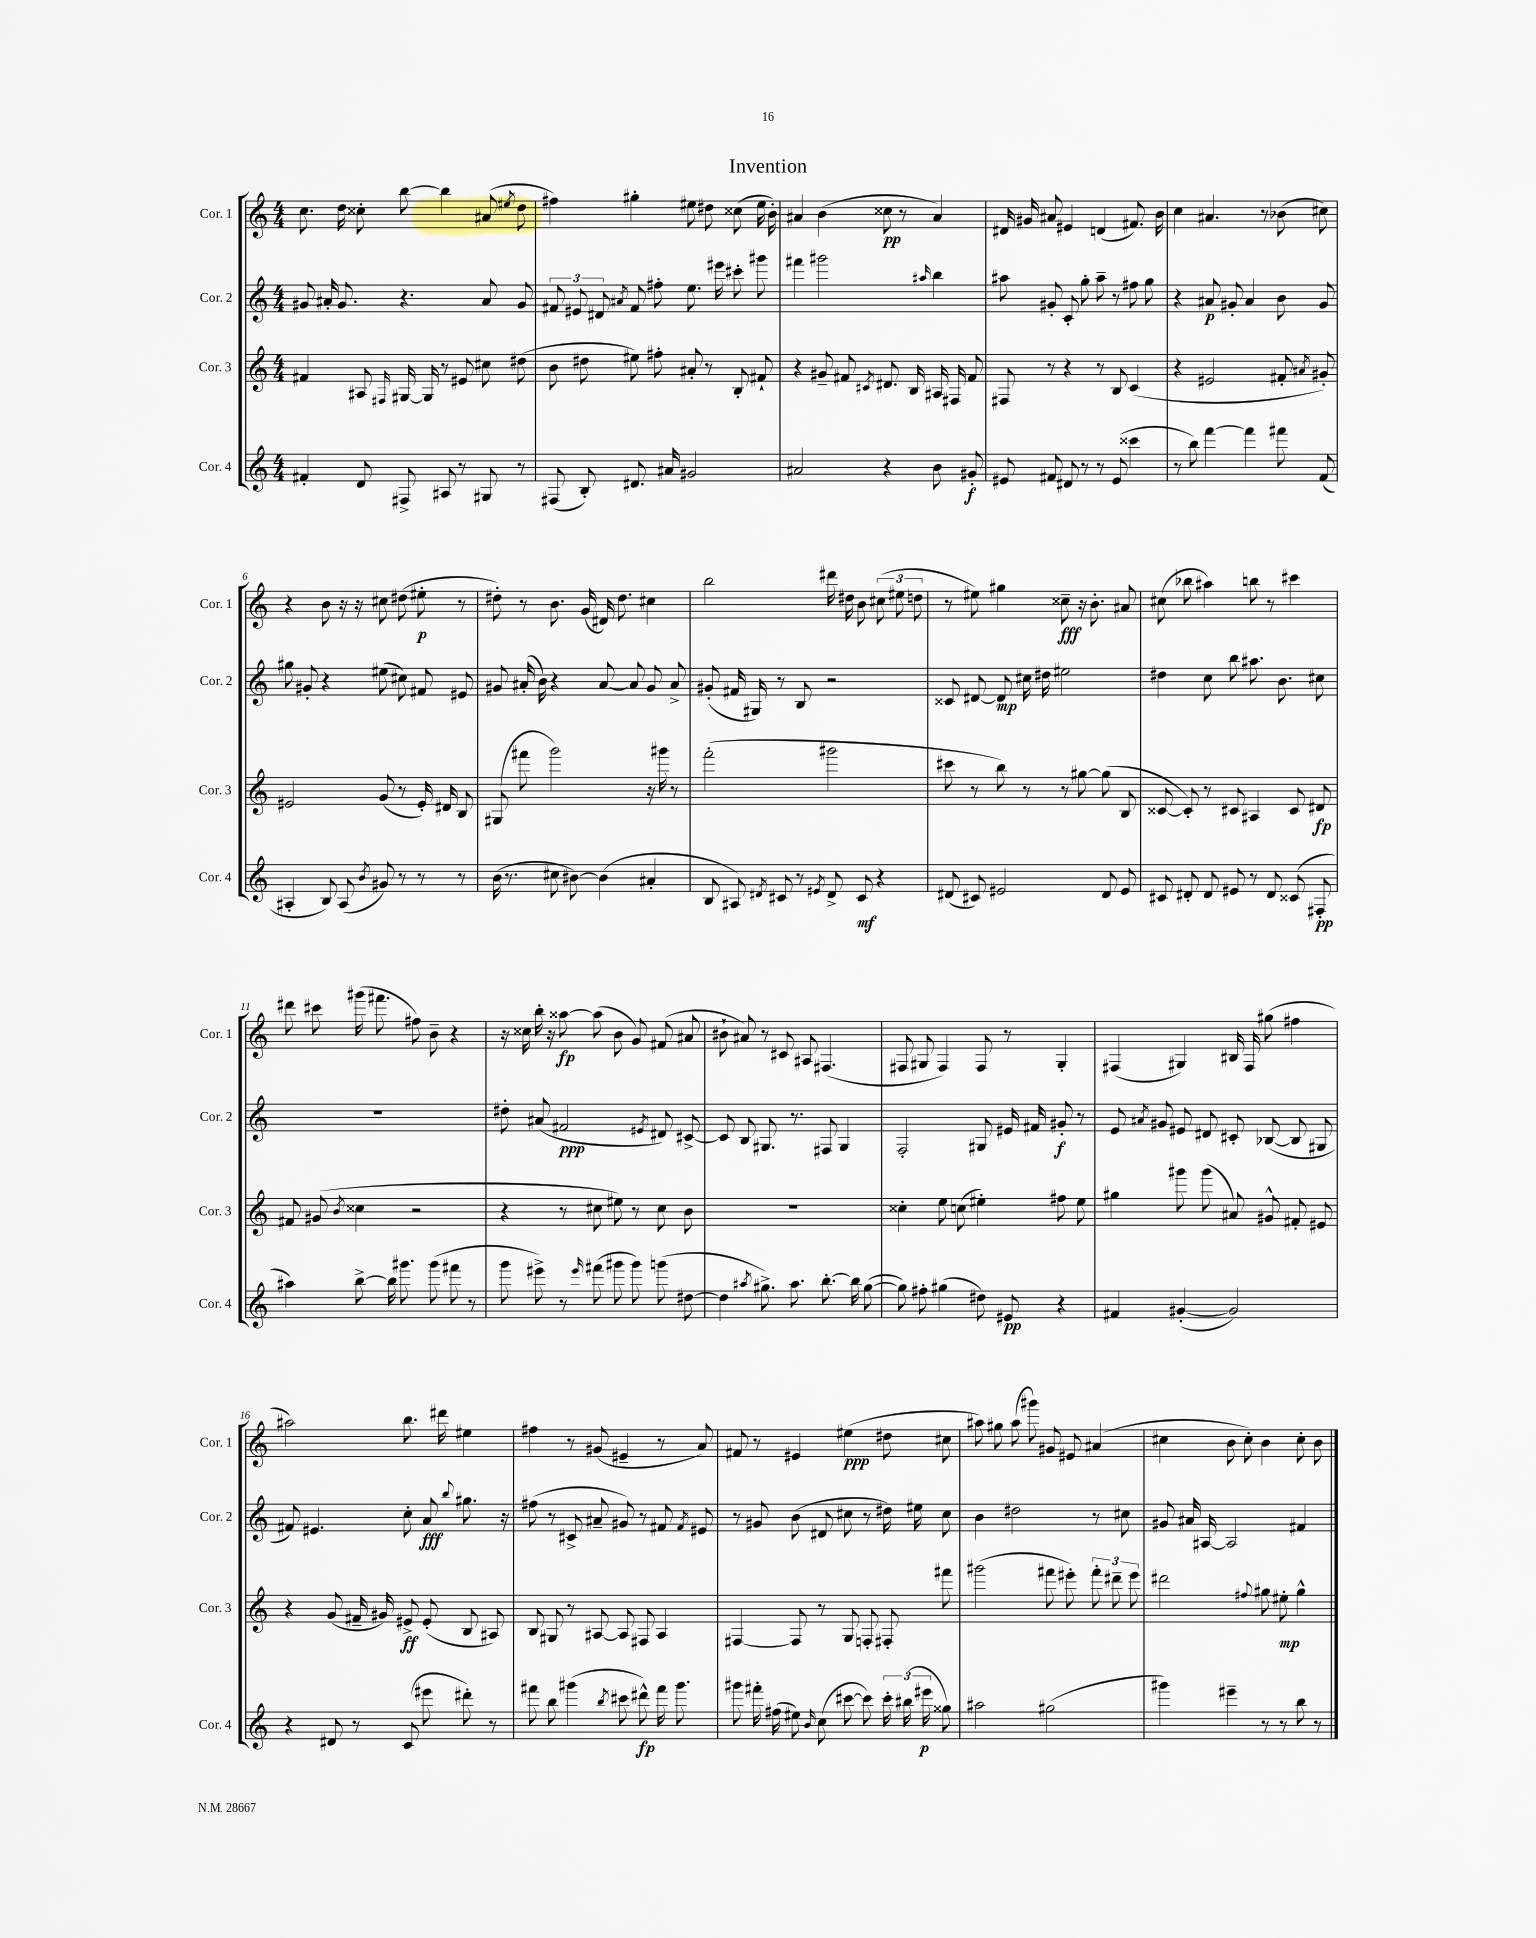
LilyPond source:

\header { title = "Invention" }
<<
\new StaffGroup <<
\new Staff = "s0" \with { instrumentName = "Cor. 1" shortInstrumentName = "Cor. 1" } {
    \clef treble \key c \major \numericTimeSignature \time 4/4
    \autoBeamOff c''8. d''16 cisis''8-. b''8~ b''4 ais'8( \acciaccatura { eis''8 } d''8 |
    fis''4) gis''4-. eis''8 dis''8 cisis''8( eis''16 b'16-.) |
    ais'4 b'4( cisis''8\pp r8 ais'4) |
    dis'16 gis'16 ais'8 eis'4 d'4( fis'8.) b'16 |
    c''4 ais'4. r8 bes'8( cis''8) |
    r4 b'8 r16 r16 cis''8 dis''8( eis''8-.\p r8 |
    dis''8-.) r8 b'8. g'16( dis'16) dis''8. cis''4 |
    b''2 dis'''16 dis''16 b'8 \tuplet 3/2 { cis''8( eis''8 d''8 } |
    r8 eis''8) gis''4 cisis''8--\fff r16 b'8.-. ais'8 |
    cis''8( bes''8 ais''4) b''8 r8 cis'''4 |
    dis'''8 cis'''8 gis'''16( fis'''8. fis''8) b'8-- r4 |
    r16 cisis''16 b''16-. r16 aisis''8~\fp aisis''8( b'8 g'8) fis'8( ais'8 |
    bis'8-! ais'8) r8 cis'8 ais8 fis4.( |
    fis8 gis8 fis4) fis8 r8 gis4-. |
    fis4( gis4) bis16 fis16 gis''8( fis''4 |
    ais''2) b''8. dis'''16 eis''4 |
    fis''4 r8 gis'8( eis'4-- r8 a'8) |
    fis'8 r8 eis'4 eis''4\ppp( dis''8 cis''8 |
    ais''8) gis''8 ais''8( gis'''8) gis'8 eis'8 ais'4( |
    cis''4 b'8 cis''8-.) b'4 cis''8-. b'8 \bar "|." |
}
\new Staff = "s1" \with { instrumentName = "Cor. 2" shortInstrumentName = "Cor. 2" } {
    \clef treble \key c \major \numericTimeSignature \time 4/4
    \autoBeamOff gis'8 ais'16-. gis'8. r4. ais'8 gis'8 |
    \tuplet 3/2 { fis'8 eis'8 dis'8 } \acciaccatura { ais'8 } fis'8 fis''8-. e''8. eis'''16 cis'''8-. gis'''8 |
    fis'''4 gis'''2 \grace { ais''16 } b''4 |
    ais''8 gis'8-. c'8-. g''8-. ais''8-- r8 fis''8 g''8 |
    r4 ais'8\p gis'8-. ais'4 b'8 gis'8 |
    gis''8 gis'8-. r4 eis''8( cis''8) fis'8 eis'8 |
    gis'8 ais'16-.( b'16) r4 ais'8~ ais'8 gis'8 ais'8-> |
    gis'8-.( fis'16 gis16) r8 b8 r2 |
    cisis'8 dis'8~ dis'8\mp cis''16 dis''16 eis''2 |
    dis''4 c''8 b''8 ais''8. b'8. cis''8 |
    R1 |
    dis''8-. ais'8( fis'2\ppp \acciaccatura { eis'8 } dis'8) cis'8~-> |
    cis'8 b8 gis8. r8. fis8 gis4 |
    f2-. gis8 eis'16 fis'16 gis'8-.\f r8 |
    e'8 \acciaccatura { ais'8 } gis'8 eis'8 dis'8 cis'8-. bes8~( bes8 gis8 |
    fis'8) eis'4. c''8-. a'8\fff \appoggiatura { b''8 } gis''8. r16 |
    fis''8( r8 cis'8-> ais'8-- gis'8) r8 fis'8 \acciaccatura { fis'8 } eis'8 |
    r8 gis'8 b'8( dis'8 cis''8 r8 dis''16) eis''16 cis''8 |
    b'4 dis''2 r8 cis''8 |
    gis'8 ais'16 ais16~ ais2 fis'4 \bar "|." |
}
\new Staff = "s2" \with { instrumentName = "Cor. 3" shortInstrumentName = "Cor. 3" } {
    \clef treble \key c \major \numericTimeSignature \time 4/4
    \autoBeamOff fis'4 ais8 \grace { fis16 } gis16~ gis16 r8 eis'8 cis''8 dis''8( |
    b'8 dis''8 eis''8) fis''8-. ais'8-. r8 b8-. fis'8-! |
    r4 gis'8-- fis'8 \acciaccatura { cis'8 } dis'8. b16 ais16 fis16 fis'8 |
    fis8 r8 r4 r8 b8 c'4( |
    r4 eis'2 fis'8-. \acciaccatura { ais'8 } gis'8-.) |
    eis'2 g'8( r8 eis'16-.) dis'16 b8 |
    gis8( fis'''8 g'''2) r16 gis'''16 r8 |
    f'''2-.( gis'''2 |
    cis'''8 r8 b''8) r8 r8 gis''8~ gis''8( b8 |
    cisis'8~ cisis'8-.) r8 cis'8 ais4 cis'8 dis'8\fp |
    fis'8 gis'8( \acciaccatura { b'8 } cisis''4 r2 |
    r4 r8 cis''8 eis''8) r8 cis''8 b'8 |
    R1 |
    cisis''4-. e''8 c''8( eis''4-.) fis''8 eis''8 |
    gis''4 gis'''8 gis'''8( ais'8) gis'8-^ fis'8-. eis'8 |
    r4 g'8( fis'16-- gis'16) eis'8->\ff eis'8-.( b8 ais8) |
    b8 gis8 r8 ais8~ ais8 fis8 ais4 |
    fis4~ fis8 r8 g8 f8-. fis8-. fis'''8 |
    gis'''2( fis'''8 eis'''8-.) \tuplet 3/2 { fis'''8-. dis'''8-- eis'''8 } |
    dis'''2 \appoggiatura { fis''8 } gis''8 eis''8-.\mp gis''4-^ \bar "|." |
}
\new Staff = "s3" \with { instrumentName = "Cor. 4" shortInstrumentName = "Cor. 4" } {
    \clef treble \key c \major \numericTimeSignature \time 4/4
    \autoBeamOff fis'4-. d'8 fis8-> ais8 r8 gis8 r8 |
    fis8( b8-.) dis'8. ais'16 gis'2 |
    ais'2 r4 b'8 gis'8-.\f |
    eis'8 fis'8 dis'8 r8 r8 eis'8( cisis'''4 |
    r8 b''8) f'''4~ f'''4 fis'''8 f'8( |
    ais4-. b8) ais8( \acciaccatura { b'8 } gis'8) r8 r8 r8 |
    b'16( r8. cis''8 bis'8~) bis'4( ais'4-. |
    b8 ais8) \acciaccatura { dis'8 } cis'8 r8 \acciaccatura { eis'8 } dis'8-> cis'8\mf r4 |
    dis'8( cis'8) eis'2 dis'8 eis'8 |
    cis'8 dis'8-. dis'8 eis'8 r8 dis'8 cisis'8( fis8-.\pp |
    ais''4) b''8~-> b''16 gis'''8. gis'''8( fis'''8 r8 |
    g'''8 eis'''8->) r8 \grace { eis'''16 } fis'''8( gis'''8 gis'''8) g'''8( dis''8~ |
    dis''4 \acciaccatura { ais''8 } gis''8.->) ais''8. b''8.~-. b''16 gis''8~( |
    gis''8) fis''8-. gis''4( dis''8) eis'8\pp r4 |
    fis'4 gis'4~-.( gis'2) |
    r4 dis'8 r8 c'8( eis'''8 dis'''8-.) r8 |
    fis'''8 b''8 gis'''4( \acciaccatura { b''8 } cis'''8 dis'''8-^\fp) fis'''16 gis'''8. |
    gis'''8 fis'''16-. fis''16( eis''8) \grace { b'16 } c''8( cis'''8~ cis'''8) \tuplet 3/2 { cis'''16-. bis''16( eis'''16\p } gisis''8) |
    ais''2 gis''2( |
    gis'''4) eis'''4-- r8 r8 b''8 r8 \bar "|." |
}
>>
>>
